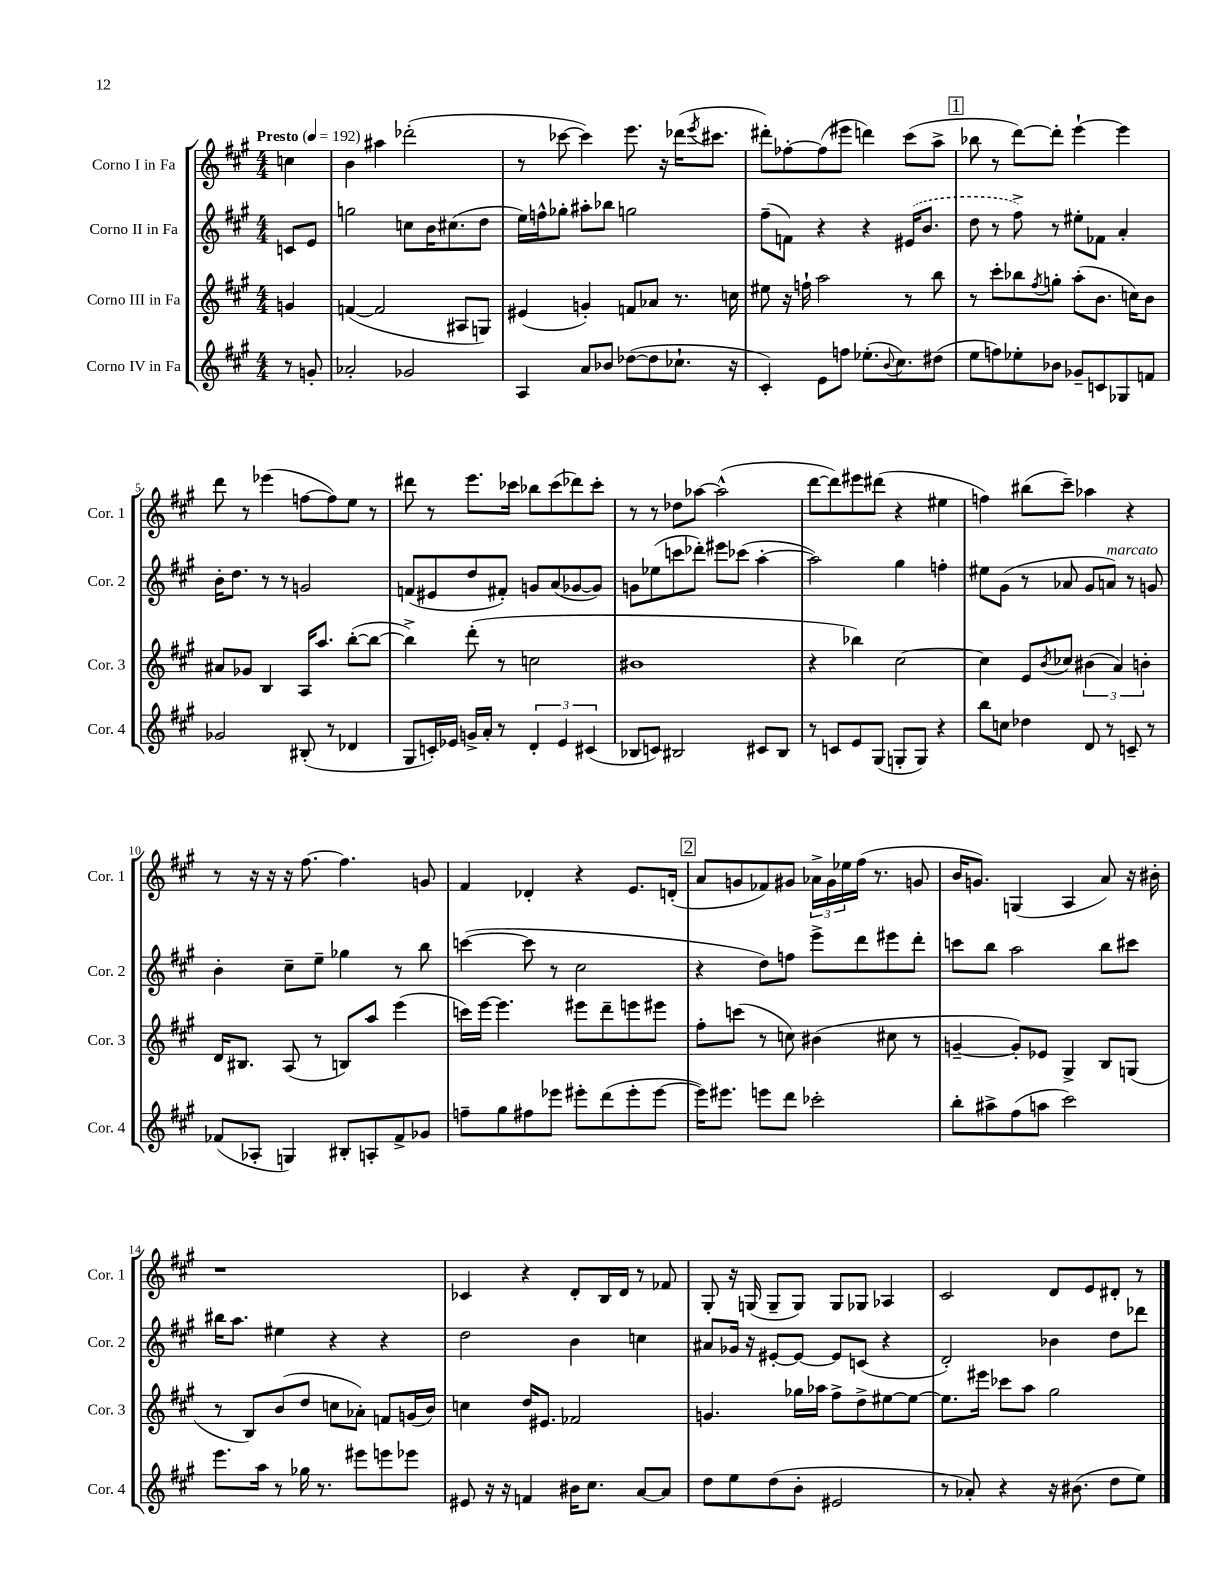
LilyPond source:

<<
\new StaffGroup <<
\new Staff = "s0" \with { instrumentName = "Corno I in Fa" shortInstrumentName = "Cor. 1" } {
    \clef treble \key a \major \numericTimeSignature \time 4/4 \partial 4 \tempo "Presto" 4 = 192
    c''4 |
    b'4 ais''4 des'''2-.( |
    r8 ces'''8~ ces'''4) e'''8. r16 des'''16( \acciaccatura { e'''8 } cis'''8. |
    dis'''8-.) fes''8~-. fes''8( eis'''8 d'''4) cis'''8( a''8-> |
    \mark \markup { \box "1" } bes''8 r8 d'''8~) d'''8-. e'''4~-! e'''4 |
    d'''8 r8 ees'''4( f''8~ f''8) e''8 r8 |
    dis'''8 r8 e'''8. ces'''16 bes''8 ces'''8( des'''8) ces'''8-. |
    r8 r8 des''8 aes''8~ aes''2-^( |
    d'''8~ d'''8) eis'''8 dis'''8( r4 eis''4 |
    f''4) bis''8( cis'''8--) aes''4 r4 |
    r8 r16 r16 r16 fis''8.~ fis''4. g'8 |
    fis'4 des'4-. r4 e'8. d'16-.( |
    \mark \markup { \box "2" } a'8 g'8 fes'8) gis'8 \tuplet 3/2 { aes'16-> gis'16 ees''16 } fis''16( r8. g'8 |
    b'16 g'8.) g4( a4 a'8) r16 bis'16-. |
    r1 |
    ces'4 r4 d'8-. b16 d'16 r8 fes'8 |
    gis8-. r16 g16( g8-- g8) g8 ges8 aes4 |
    cis'2 d'8 e'8 dis'8-. r8 \bar "|." |
}
\new Staff = "s1" \with { instrumentName = "Corno II in Fa" shortInstrumentName = "Cor. 2" } {
    \clef treble \key a \major \numericTimeSignature \time 4/4 \partial 4
    c'8 e'8 |
    g''2 c''8 b'16 cis''8.( d''8 |
    e''16) f''16-^ ges''8-. ais''8-. bes''8 g''2 |
    fis''8--( f'8) r4 r4 \once \slurDashed eis'16( b'8. |
    \mark \markup { \box "1" } d''8 r8 fis''8->) r8 eis''8-. fes'8 a'4-. |
    b'16-. d''8. r8 r8 g'2 |
    f'8( eis'8 d''8 fis'8-.) g'8 a'8( ges'8~ ges'8) |
    g'8 ees''8( c'''8 des'''8-.) eis'''8 ces'''8( a''4~-. |
    a''2) gis''4 f''4-. |
    eis''8 gis'8( r8 aes'8 gis'8 a'8^\markup { \italic "marcato" }) r8 g'8 |
    b'4-. cis''8-- e''8-- ges''4 r8 b''8 |
    c'''4~( c'''8 r8 cis''2 |
    \mark \markup { \box "2" } r4 d''8) f''8 e'''8-> d'''8 eis'''8 d'''8-. |
    c'''8 b''8 a''2 b''8 cis'''8 |
    bis''16 a''8. eis''4 r4 r4 |
    d''2 b'4 c''4 |
    ais'8 ges'16 r16 eis'8~-. eis'8~ eis'8 c'8( r4 |
    d'2-.) bes'4 d''8 des'''8 \bar "|." |
}
\new Staff = "s2" \with { instrumentName = "Corno III in Fa" shortInstrumentName = "Cor. 3" } {
    \clef treble \key a \major \numericTimeSignature \time 4/4 \partial 4
    g'4 |
    f'4~( f'2 ais8 g8) |
    eis'4( g'4-.) f'8 aes'8 r8. c''16 |
    eis''8 r16 f''16-! a''2 r8 b''8 |
    \mark \markup { \box "1" } r8 cis'''8-. bes''8 \acciaccatura { fis''8 } g''8-. a''8-.( b'8. c''16) b'8 |
    ais'8 ges'8 b4 a16 a''8. b''8~-.( b''8~ |
    b''4->) d'''8-.( r8 c''2 |
    bis'1 |
    r4 bes''4) cis''2~ |
    cis''4 e'8 \acciaccatura { b'8 } ces''8 \tuplet 3/2 { bis'4( a'4) b'4-. } |
    d'16 bis8. a8( r8 b8) a''8 e'''4( |
    c'''16) e'''16~ e'''4. eis'''8 d'''8-- e'''8 eis'''8 |
    \mark \markup { \box "2" } fis''8-. c'''8( r8 c''8) bis'4( cis''8 r8 |
    g'4~-- g'8-.) ees'8 gis4-> b8 g8( |
    r8 b8) b'8( d''8 c''8 aes'8-.) f'8 g'16( b'16) |
    c''4 d''16 eis'8. fes'2 |
    g'4. ges''16 aes''16 fis''8-> d''8-> eis''8~ eis''8~ |
    eis''8. eis'''16 ces'''8 a''8 gis''2 \bar "|." |
}
\new Staff = "s3" \with { instrumentName = "Corno IV in Fa" shortInstrumentName = "Cor. 4" } {
    \clef treble \key a \major \numericTimeSignature \time 4/4 \partial 4
    r8 g'8-. |
    aes'2-. ges'2 |
    a4 a'8 bes'8 des''8~( des''8 ces''8.-! r16 |
    cis'4-.) e'8 f''8 ees''8.-.( \appoggiatura { b'8 } cis''8.) dis''8( |
    \mark \markup { \box "1" } e''8 f''8) ees''8-. bes'8 ges'8-- c'8 ges8 f'8 |
    ges'2 bis8-.( r8 des'4 |
    gis8 c'16-.) ees'16 g'16-> a'16-. r8 \tuplet 3/2 { d'4-. ees'4 cis'4( } |
    bes8 c'8) bis2 cis'8 bis8 |
    r8 c'8 e'8 gis8( g8-. g8) r4 |
    b''8 c''8 des''4 d'8 r8 c'8-- r8 |
    fes'8( aes8-. g4) bis8-. a8-. fes'8-> ges'8 |
    f''8-- gis''8 fis''8 ees'''8 eis'''8-. d'''8( eis'''8-. eis'''8~ |
    \mark \markup { \box "2" } eis'''16) eis'''8. e'''8 d'''8 ces'''2-. |
    b''8-. ais''8-> fis''8( a''8 cis'''2) |
    e'''8. a''16 r8 ges''16 r8. eis'''8 e'''8 ees'''8 |
    eis'8 r16 r16 f'4 bis'16 cis''8. a'8~ a'8 |
    d''8 e''8 d''8( b'8-. eis'2 |
    r8 aes'8-.) r4 r16 bis'8.( d''8 e''8) \bar "|." |
}
>>
>>
